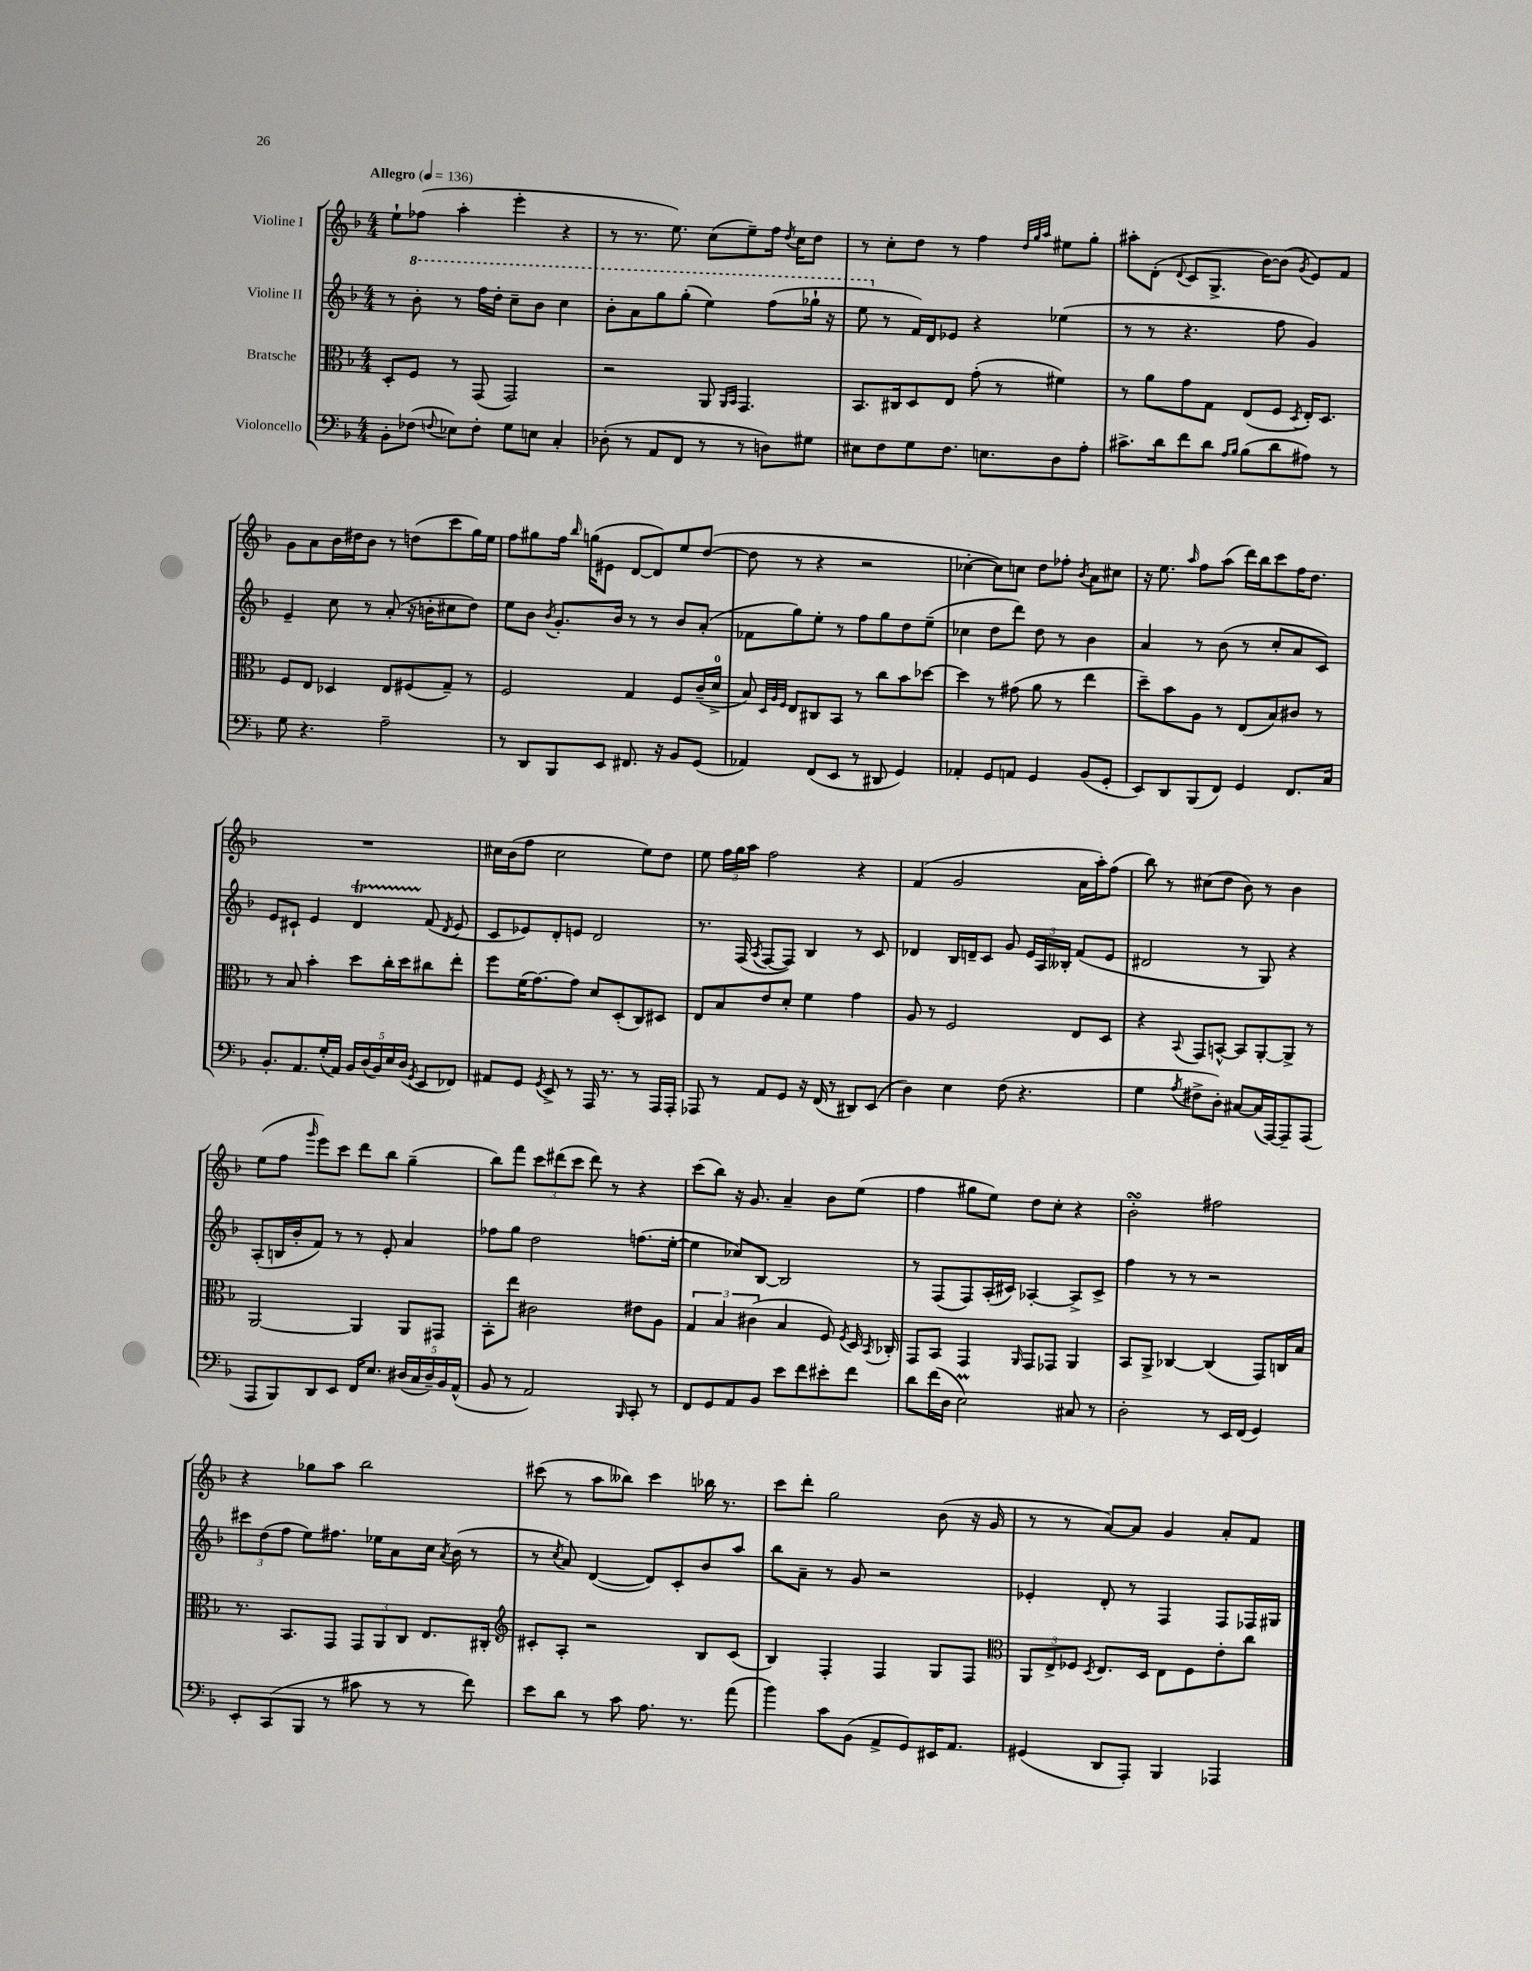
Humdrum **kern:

**kern	**kern	**kern	**kern
*staff4	*staff3	*staff2	*staff1
*clefF4	*clefC3	*clefG2	*clefG2
*k[b-]	*k[b-]	*k[b-]	*k[b-]
*M4/4	*M4/4	*M4/4	*M4/4
*MM136	*MM136	*MM136	*MM136
8BB-'\L	8D'/L	8r	8ee`\L
(8F-\J	8F/J	8bb-'\	(8ff-\J
8qqF/	.	.	.
8E-\L)	8r	8r	4aa'\
8F'\J	(8GG/	16fff\LL	.
.	.	16ddd'\JJ	.
8G\L	2GG/)	8ccc~\L	4eee'\
8E\J	.	8bb-\J	.
4C'/	.	4ccc\	4r
=	=	=	=
(8D-'\	2r	8bb-'\L	8r
8r	.	8aa\	8.r
8AA/L	.	8ggg\	.
.	.	.	8.ee\)
8FF/J	.	(8ggg'\J	.
8r	8AA/	4eee\)	(8cc\L
.	16qqAA/LL	.	.
.	16qqBB-/JJ	.	.
8r	4.GG/	.	8ee~\)
8D\L)	.	(8fff\L	16ff\Jk
.	.	.	8qdd/
.	.	.	16cc\LK
8G#\J	.	16ggg-`\Jk	8dd\J
.	.	16r	.
=	=	=	=
8E#\L	8.BB-/L	8eee\	8r
8F\	.	8r	8cc'\L
.	16C#/k	.	.
8G\	8D/	16f/LL)	8dd\J
.	.	16d/J	.
8.F\J	8E/J	8e-/J	8r
.	(8g'\	4r	4ff\
8.E\L	.	.	.
.	8r	.	.
.	.	.	32qqdd/LLL
.	.	.	32qqgg/
.	.	.	32qqaa/JJJ
8D\	4f#\)	(4ee-\	8ee#\L
8A'\J	.	.	8gg'\J
=	=	=	=
8.c#^\L	8r	8r	8aa#'\L
.	8a\L	8r	(8d'\J
16d\k	.	.	.
.	.	.	8qqd/
8f\	8g\	4.r	8c/L
8d\J	8G\J	.	8.G^/J
16qqA/LL	.	.	.
16qqB-/JJ	.	.	.
(8B-\L	(8E/L	.	.
.	.	.	[16b-\LK)
8d\	8F/J	8ff\	(8b-\]J
.	8qD/	.	8qg/
8A#\J)	16E'/LK)	4g/)	8e/L)
.	8.D/J	.	.
8r	.	.	8f/J
=	=	=	=
8G\	8F/L	4e~/	8g\L
4.r	8E/J	.	8a\
.	4D-/	8cc\	16b-\L
.	.	.	16dd#\J
.	.	8r	8b-\J
2A~\	8E/L	(8a'/	8r
.	(8F#/	16r	(8dd\L
.	.	16b'\LK	.
.	8G~/J)	8cc#\	8ccc\
.	8r	8dd\J)	16gg\L)
.	.	.	16ee\JJ
=	=	=	=
8r	2F/	8ee\L	8ff\L
8DD/L	.	8b-\J	8gg#\
.	.	8qb-/	.
8BBB-/	.	8.g'/L	16ff\Jk
.	.	.	16qqbb-/
.	.	.	(16gg\LK
8EE/J	.	.	8e#\J
.	.	16b-/Jk	.
8.FF#/	4G/	8r	[8d/L
.	.	8r	8d/])
16r	.	.	.
8BB-/L	8F/L	8b-/L	8ee/
(8GG/J	(16c~/L	(8a'/J	([8dd/J
.	16d^/JJ	.	.
=	=	=	=
4AA-/)	8B-/)	8f-\L	8dd\]
.	32qqD/LLL	.	.
.	32qqA/	.	.
.	32qqF/JJJ	.	.
.	8E/L	8gg\)	8r
(8FF/L	8C#/	8ee'\J	4r
8EE/J	8BB-/J	8r	.
8r	8r	8ff\L	2r
8DD#/	8cc\L	8gg\	.
4GG/)	8b-\	8dd\	.
.	[8dd-\J	(8ee~\J	.
=	=	=	=
4AA-'/	4dd-\]	4cc-\	[4cc-'\
8GG/L	8r	8dd\L	8cc-\]L)
8AA/J	(8g#\	8ddd\J)	8cc\J
4GG/	8a\	8dd\	8dd\L
.	8r	8r	8ff-'\J
.	.	.	8qb-/
(8BB-/L	4ee\	4b-\	8a\L
8GG'/J	.	.	8cc#\J
=	=	=	=
8EE/L)	8dd~\L)	4a/	16r
.	.	.	8.ee\
8DD/	8b-\	.	.
.	.	.	16qqaa/
(8BBB-/	8A\J	8r	8ff\L
8FF/J)	8r	(8b-\	(8aa\J
4GG/	(8E/L	8r	16ddd\LL)
.	.	.	16bb-\J
.	8B-/)	8cc'/L	8ccc\
8.FF/L	8c#/J	8a/	16ff\K
.	.	.	8.dd\J
.	8r	8c/J)	.
16C/Jk	.	.	.
=	=	=	=
8.BB-'/L	8r	8e/L	1r
.	8B-/	8c#`/J	.
8.AA/	.	.	.
.	4b-'\	4e/	.
(16G'/L	.	.	.
16AA/JJ)	.	.	.
20BB-/LL	8dd\L	4d/	.
(20D/	.	.	.
20BB-/)	.	.	.
.	16cc'\L	.	.
20E/	.	.	.
.	16dd\J	.	.
(20D/JJ	.	.	.
8qGG/	.	.	.
8EE/L	8cc#\	(8f/	.
.	.	8qd/	.
8FF-/J)	8ee'\J	8e/	.
=	=	=	=
8AA#/L	8ff\L	8c/L	16cc#\LL
.	.	.	(16b-\J
8GG/J	(16f\K	8e-/)	8ff\J
.	[8.g\)	.	.
8qGG/	.	.	.
8EE^/	.	8d'/	2cc#\
8r	8g\]J	8e/J	.
16AAA/	8d/L	2d/	.
8.r	.	.	.
.	(8D'/	.	.
8r	8C/)	.	8ee\L)
16AAA/LL	8D#/J	.	8dd\J
16AAA'/JJ	.	.	.
=	=	=	=
8AAA-/	8E/L	8.r	8ee\
8r	8B-/	.	24ff\LL
.	.	.	24gg\
.	.	(16F/	.
.	.	.	24aa\JJ
.	.	8qA/	.
8AA/L	8e/	[8F/L	2ff\
8GG/J	8d'/J	8F/]J)	.
16r	4f\	4B-/	.
(16FF/	.	.	.
8r	.	.	.
8DD#/L)	4g\	8r	4r
(8EE/J	.	8c/	.
=	=	=	=
4D\)	8A/	4d-/	(4f/
.	8r	.	.
4E\	2F/	16B-/LL	2g/
.	.	16d~/J	.
.	.	8c/J	.
(8F\	.	8g/	.
4.r	.	24e/LL	.
.	.	24A/	.
.	.	24B--'/JJ	.
.	8E/L	(8f/L	16a\LL
.	.	.	16aa'\J)
.	8D/J	8e/J	(8ff\J
=	=	=	=
4G\	4r	2d#/	8bb-\)
.	.	.	8r
8qA/	8qqBB-/	.	.
8F#^\L	8GG/L	.	(8cc#\L
8D'\J)	[8BB^^/J	.	8dd\J
[8C#/L	8BB/]L	8r	8b-\)
(16C#/]L	[8AA'/	8G/)	8r
[16AAA/J)	.	.	.
8AAA~/]	8AA^/]J	4r	4b-\
(8AAA/J	8r	.	.
=	=	=	=
8AAA/L	[2AA/	(8A'/L	(8ee\L
8BBB-/)	.	16B/L	8ff\J
.	.	16b-'/J	.
.	.	.	16qqggg/
8DD/	.	8f/J)	8eee\L)
8EE/J	.	8r	8ccc\J
16FF/LK	4AA/]	8r	8ddd\L
8.E/J	.	.	.
.	.	8e'/	8bb-\J
(20D#/LL	8AA/L	4a/	(4gg~\
20C/	.	.	.
20D#~/)	.	.	.
.	8GG#/J	.	.
20BB-/	.	.	.
(20AA^^/JJ	.	.	.
=	=	=	=
8BB-/	8BB-'\L	8ff-\L	8bb-\L)
8r	8ee\J	8gg\J	8fff\J
2AA/)	2c#\	2dd\	12ccc\L
.	.	.	(12ddd#\
.	.	.	12ccc\J
.	.	.	8ddd#\)
.	.	.	8r
16qqBBB-/	.	.	.
8CC'/	8e#\L	(8.ff\L	4r
8r	8A\J	.	.
.	.	[16ee'\Jk	.
=	=	=	=
8FF/L	6G/	4ee\]	(8ccc\L
8GG/	.	.	8bb-\J)
.	6B-/	.	.
8AA/	.	8cc-/L)	16r
.	.	.	8.g/
.	(6c#\	.	.
8BB-/J	.	[8B-/J	.
8e\L	4B-/	2B-/]	4a~/
8f\	.	.	.
8e#'\	8F/)	.	8b-\L
.	8qF/	.	.
8f\J	16D/	.	(8ee\J
.	8qBB-/	.	.
.	16C-'/	.	.
=	=	=	=
8d\L	8GG/L	8r	4ff\
(16f\L	8BB-/J	(8F/L	.
16D\JJ	.	.	.
2E\)	4GG/	8F/)	8gg#\L
.	.	(16A'/L	8ee\J)
.	.	16c#/JJ)	.
.	16qqAA/	.	.
.	8GG/L	[4A-'/	8dd\L
.	8GG-/J	.	8cc'\J
8C#/	4AA/	8A-^/]L	4r
8r	.	8c#^/J	.
=	=	=	=
2D'\	8BB-/L	4ff\	2b-'\
.	8AA^/J	.	.
.	[4C-/	8r	.
.	.	8r	.
8r	(4C-/]	2r	2ff#\
16EE/LL	.	.	.
(16FF/JJ	.	.	.
4GG/)	8GG/L)	.	.
.	16C/L	.	.
.	16B-/JJ	.	.
=	=	=	=
8EE'/L	8.r	12ccc#\L	4r
.	.	(12dd\	.
(8CC/	.	.	.
.	.	12ff\J	.
.	8.BB-/L	.	.
8BBB-/J	.	8ee\L)	8gg-\L
8r	8GG/J	8.ff#\J	8aa\J
8c#\	12GG/L	.	2bb-\
.	.	16ee-\LK	.
.	12AA/	.	.
8r	.	8a\	.
.	12C/J	.	.
8r	8.E/L	16cc\Jk	.
.	.	8qa/	.
.	.	(16b-\	.
8f\)	.	8r	.
.	16C#'/Jk	.	.
=	=	=	=
*	*clefG2	*	*
8e\L	8c#'/L	8r	(8ccc#\
.	.	8qcc/	.
8d\J	8A'/J	8a/)	8r
8r	2r	([4d/	8aa\L
8c\	.	.	8bb--\J)
8.A\	.	8d/]L)	4ccc#\
.	.	8c'/	.
8.r	.	.	.
.	8B-/L	8b-/	16bb-\
.	.	.	8.r
(8a\	(8c#/J	8aa/J	.
=	=	=	=
4b-\)	4B-/)	8bb-\L	8ccc\L
.	.	8a~\J	8ddd'\J
8c\L	4F'/	8r	2gg\
(8BB-\J	.	8g/	.
8AA^/L	4F/	2r	.
8GG/)	.	.	.
16EE#/K	8G/L	.	(8b-\
8.AA/J	.	.	.
.	8F/J	.	16r
.	.	.	16g/
=	=	=	=
*	*clefC3	*	*
(4GG#/	12AA/L	4e-'/	8r
.	12E^/	.	.
.	.	.	8r
.	12F-/J	.	.
.	8qD/	.	.
8DD/L	8.E/L	8d'/	[8a/L)
8AAA'/J)	.	8r	8a/]J
.	16D/Jk	.	.
4BBB-/	8E\L	4F/	4g/
.	8F-\	.	.
4AAA-/	8e'\	8F/L	8a'/L
.	8cc\J	16F-/L	8f/J
.	.	16G#/JJ	.
==	==	==	==
*-	*-	*-	*-
